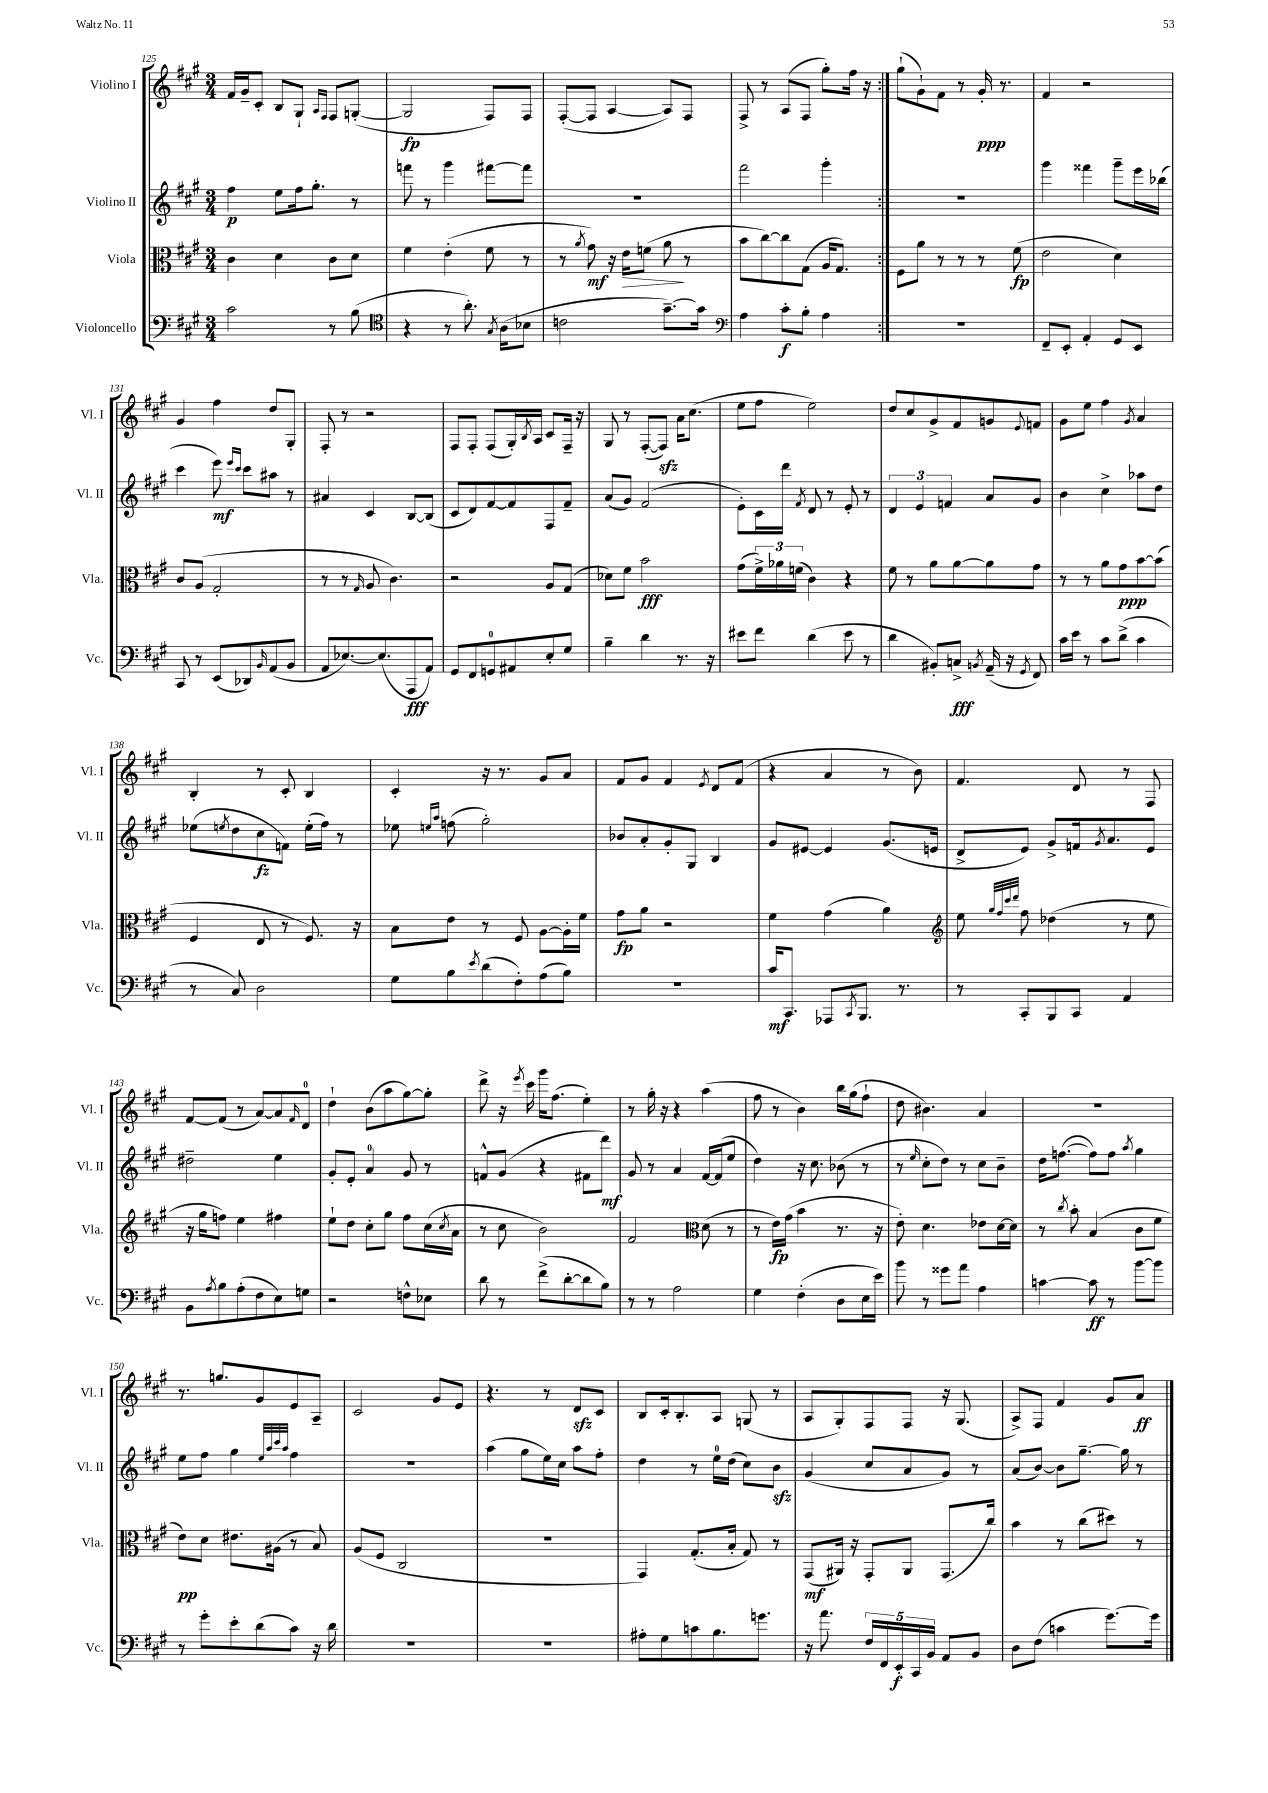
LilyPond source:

<<
\new StaffGroup <<
\new Staff = "s0" \with { instrumentName = "Violino I" shortInstrumentName = "Vl. I" } {
    \clef treble \key a \major \numericTimeSignature \time 3/4
    \repeat volta 2 { fis'16 gis'16-- cis'8-. b8 gis8-! \grace { a16 fis16 } fis8 g8~-.( |
    g2\fp fis8) fis8 |
    fis8~-.( fis8 a4~ a8) fis8 |
    fis8-> r8 a8( fis8 gis''8-.) fis''16 r16 | }
    gis''8-!( gis'8-!) fis'8 r8 gis'16-.\ppp r8. |
    fis'4 r2 |
    gis'4 fis''4 d''8 gis8-. |
    fis8-. r8 r2 |
    fis8 fis8-. fis8( gis16-.) \acciaccatura { b8 } a16 cis'8 fis16-- r16 |
    gis8 r8 fis8~-.( fis8\sfz) a'16 cis''8.( |
    e''8 fis''8 e''2) |
    d''8 cis''8 gis'8-> fis'8 g'8 \appoggiatura { e'8 } f'8 |
    gis'8 e''8 fis''4 \acciaccatura { gis'8 } a'4 |
    b4-. r8 cis'8-. b4 |
    cis'4-. r16 r8. gis'8 a'8 |
    fis'8 gis'8 fis'4 \acciaccatura { e'8 } d'8 fis'8( |
    r4 a'4 r8 b'8) |
    fis'4. d'8 r8 fis8 |
    fis'8~ fis'8( r8 a'8~) a'8 \grace { fis'16 } d'8-0 |
    d''4-! b'8( a''8 gis''8~) gis''8-. |
    d'''8-> r16 \acciaccatura { e'''8 } cis'''16 gis'''16 fis''8.( e''4-.) |
    r8 gis''16-. r16 r4 a''4( |
    fis''8 r8 b'4) b''16 gis''16( fis''8-! |
    d''8 bis'4.) a'4 |
    R2. |
    r8. g''8. gis'8 e'8 a8-- |
    cis'2 gis'8 e'8 |
    r4. r8 d'8\sfz cis'8 |
    b8 cis'16-. b8.-. a8 g8( r8 |
    a8 gis8-.) fis8 fis8 r16 gis8.( |
    a8->) fis8 fis'4 gis'8 a'8\ff \bar "|." |
}
\new Staff = "s1" \with { instrumentName = "Violino II" shortInstrumentName = "Vl. II" } {
    \clef treble \key a \major \numericTimeSignature \time 3/4
    \repeat volta 2 { fis''4\p e''8 fis''16 gis''8.-. r8 |
    f'''8 r8 gis'''4 fis'''8~ fis'''8 |
    R2. |
    fis'''2 gis'''4-. | }
    R2. |
    gis'''4 fisis'''4 gis'''8-- e'''16 bes''16( |
    cis'''4 e'''8\mf) \grace { e'''16 cis'''16 } cis'''8 ais''8 r8 |
    ais'4 cis'4 b8~ b8( |
    cis'8 d'8) fis'8~ fis'8 fis8 fis'8-- |
    a'8( gis'8) fis'2( |
    e'8-.) cis'16 d'''16 \acciaccatura { fis'8 } d'8 r8 e'8-. r8 |
    \tuplet 3/2 { d'4 e'4 f'4 } a'8 gis'8 |
    b'4 cis''4-> aes''8 d''8 |
    ees''8( \acciaccatura { e''8 } d''8 cis''8\fz f'8) e''16-.( fis''16) r8 |
    ees''8 \grace { e''16 a''16 } f''8( gis''2-.) |
    bes'8 a'8-. gis'8-. gis8 b4 |
    gis'8 eis'8~ eis'4 gis'8.( e'16 |
    d'8-> e'8) gis'8-> f'16 \acciaccatura { gis'8 } a'8. e'8 |
    dis''2-- e''4 |
    gis'8-. e'8-. a'4-0 gis'8 r8 |
    f'8-^ gis'8( r4 fis'8 d'''8\mf) |
    gis'8 r8 a'4 fis'16~ fis'16( e''8 |
    d''4) r16 cis''8. bes'8( r8 |
    r8 \grace { e''16 } cis''8-. d''8) r8 cis''8 b'8-- |
    d''16 f''8.~( f''8) f''8 \acciaccatura { a''8 } gis''4 |
    e''8 fis''8 gis''4 \grace { e''32 a''32 cis'''32 a''32 } fis''4 |
    R2. |
    a''4( gis''8 e''16) cis''16 a''8 fis''8-. |
    d''4 r8 e''16-0 d''16( cis''8) b'8\sfz |
    gis'4( cis''8 a'8 gis'8) r8 |
    a'8( b'8~) b'8 gis''8.~-- gis''16 r8 \bar "|." |
}
\new Staff = "s2" \with { instrumentName = "Viola" shortInstrumentName = "Vla." } {
    \clef alto \key a \major \numericTimeSignature \time 3/4
    \repeat volta 2 { cis'4 d'4 cis'8 d'8 |
    fis'4 e'4-.( fis'8 r8 |
    r8 \acciaccatura { a'8 } gis'8\mf) r16 e'16\> f'8( a'8\! r8 |
    b'8 cis''8~) cis''8 gis8( a16 gis8.) | }
    fis8 a'8 r8 r8 r8 fis'8\fp( |
    e'2 d'4) |
    cis'8 a8( gis2-. |
    r8 r8 \grace { gis16 } a8 cis'4.) |
    r2 a8 gis8( |
    des'8) fis'8 b'2\fff |
    gis'8( \tuplet 3/2 { fis'16->) aes'16 f'16( } cis'4) r4 |
    fis'8 r8 a'8 a'8~ a'8 gis'8 |
    r8 r8 a'8 gis'8\ppp b'8~ b'8( |
    fis4 e8 r8 fis8.) r16 |
    b8 e'8 r8 fis8 a8~ a16-. fis'16 |
    gis'8\fp a'8 r2 |
    fis'4 gis'4( a'4) |
    \clef treble e''8 \grace { gis''32 fis''32 cis'''32 d'''32 } fis''8 des''4( r8 e''8 |
    r16 gis''16 f''8) e''4 fis''4 |
    e''8-! d''8 cis''8-. gis''8 fis''8 cis''16( \acciaccatura { cis''8 } a'16 |
    r8 cis''8 b'2) |
    fis'2 \clef alto d'8( r8 |
    r8 e'16\fp) gis'16( b'4 r8. r16 |
    e'8-.) d'4. ees'8 d'16~ d'16 |
    r8 \acciaccatura { cis''8 } b'8-. b4( cis'8 fis'8 |
    e'8\pp) d'8 eis'8. ais16( r8 b8) |
    a8( fis8 cis2 |
    R2. |
    gis,4) gis8.-.( b16-. gis8) r8 |
    gis,8\mf( ais,16) r16 gis,8-. ais,8 gis,8.( cis''16) |
    b'4 r8 cis''8( dis''8) r8 \bar "|." |
}
\new Staff = "s3" \with { instrumentName = "Violoncello" shortInstrumentName = "Vc." } {
    \clef bass \key a \major \numericTimeSignature \time 3/4
    \repeat volta 2 { cis'2 r8 b8( |
    \clef tenor r4 r8 a'8.-.) \acciaccatura { gis8 } a16( bes8 |
    c'2 gis'8.~--) gis'16 |
    \clef bass a4 cis'8-.\f b8-. a4 | }
    R2. |
    fis,8-- e,8-. a,4-. gis,8 e,8 |
    cis,8 r8 e,8( des,8) \grace { b,16 } a,8( b,8 |
    a,8 ees8.~) ees8.( a,,8\fff a,8) |
    gis,8 fis,8 g,8-0 ais,8 e8-. gis8 |
    b4-- d'4 r8. r16 |
    eis'8 fis'8 d'4( eis'8 r8 |
    d'4 bis,8-.) c8->\fff \acciaccatura { b,8 } a,16--( r16 \acciaccatura { gis,8 } fis,8) |
    cis'16 e'16 r8 cis'8 d'8->( cis'4 |
    r8 cis8) d2 |
    gis8 b8 \acciaccatura { e'8 } d'8( fis8-.) a8( b8) |
    R2. |
    cis'16\mf cis,8. aes,,8 \acciaccatura { cis,8 } b,,8. r8. |
    r8 cis,8-. b,,8 cis,8 a,4 |
    b,8 \acciaccatura { a8 } b8 a8-.( fis8 e8) g8 |
    r2 f8-^ ees8 |
    d'8 r8 fis'8->( d'8~-. d'8 b8) |
    r8 r8 a2 |
    gis4 fis4-.( d8 e16 e'16) |
    b'8 r8 gisis'8 a'8 a4 |
    c'4~ c'8\ff r8 b'8~ b'8 |
    r8 gis'8-. e'8-. d'8( cis'8) r16 d'16 |
    R2. |
    R2. |
    ais8-. gis8 c'8 b8. g'8. |
    r16 a'8. \tuplet 5/4 { fis16 fis,16 e,16-.\f cis,16 b,16 } a,8 b,8 |
    d8 fis8( c'4 gis'8.~) gis'16 \bar "|." |
}
>>
>>
\layout { \context { \Score currentBarNumber = #125 } }
